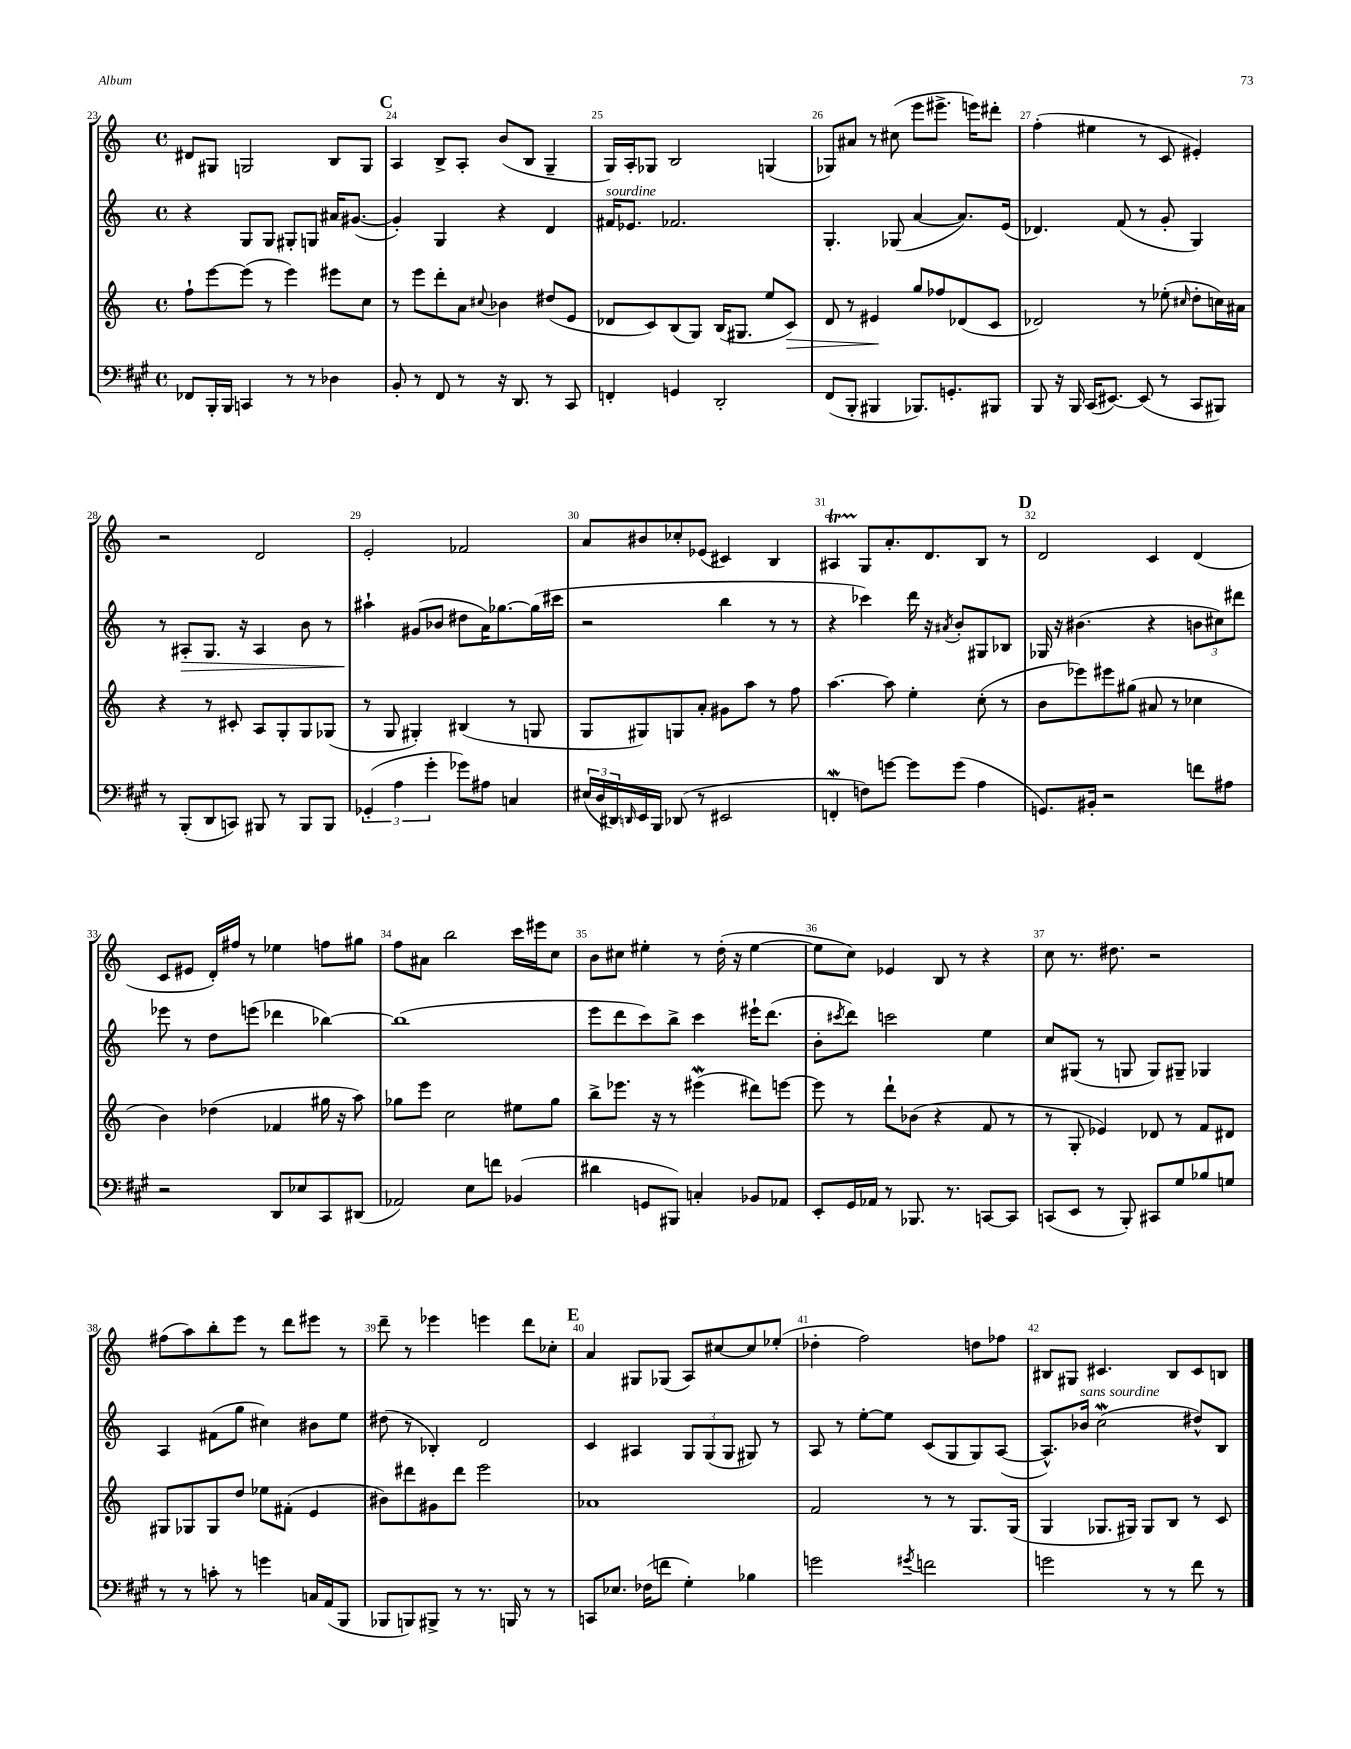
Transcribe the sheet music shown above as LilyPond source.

<<
\new StaffGroup <<
\new Staff = "s0" {
    \clef treble \key c \major \defaultTimeSignature \time 4/4
    dis'8 gis8 g2 b8 g8 |
    \mark \markup { \bold "C" } a4 b8-> a8-. b'8( b8 g4-- |
    g16) a16-. ges8 b2 g4( |
    ges8) ais'8 r8 cis''8( e'''8 eis'''8.-> e'''16) dis'''8-. |
    f''4-.( eis''4 r8 c'8 eis'4-.) |
    r2 d'2 |
    e'2-. fes'2 |
    a'8 bis'8 ces''8-. ees'8( cis'4) b4 |
    ais4\startTrillSpan g8\stopTrillSpan a'8.-. d'8. b8 r8 |
    \mark \markup { \bold "D" } d'2 c'4 d'4( |
    c'8 eis'8 d'16-.) fis''16 r8 ees''4 f''8 gis''8 |
    f''8 ais'8 b''2 c'''16 eis'''16 c''8 |
    b'8 cis''8 eis''4-. r8 d''16-.( r16 eis''4~ |
    eis''8 c''8) ees'4 b8 r8 r4 |
    c''8 r8. dis''8. r2 |
    fis''8( a''8) b''8-. e'''8 r8 d'''8 eis'''8 r8 |
    d'''8-- r8 ees'''4 e'''4 d'''8 ces''8-. |
    \mark \markup { \bold "E" } a'4 gis8 ges8( a8) cis''8~ cis''8 ees''8-.( |
    des''4-. f''2) d''8 fes''8 |
    bis8 gis8 cis'4. bis8 cis'8 b8 \bar "|." |
}
\new Staff = "s1" {
    \clef treble \key c \major \defaultTimeSignature \time 4/4
    r4 g8 g8 gis8-. g8 ais'16 gis'8.~( |
    \mark \markup { \bold "C" } gis'4-.) g4 r4 d'4 |
    fis'16^\markup { \italic "sourdine" } ees'8. fes'2. |
    g4.-. ges8( a'4~ a'8.) e'16( |
    des'4.) f'8( r8 g'8-. g4) |
    r8 ais8-.\> g8. r16 ais4 b'8 r8 |
    ais''4-!\! gis'8( bes'8 dis''8 a'16) ges''8.~ ges''16( cis'''16 |
    r2 b''4 r8 r8 |
    r4 ces'''4) d'''16 r16 \acciaccatura { ais'8 } b'8-. gis8 bes8 |
    \mark \markup { \bold "D" } ges16 r16 bis'4.( r4 \tuplet 3/2 { b'8 cis''8) dis'''8 } |
    ees'''8 r8 d''8 e'''8( des'''4 bes''4~) |
    bes''1( |
    e'''8 d'''8 c'''8) b''8-> c'''4 eis'''16-! d'''8.( |
    b'8-. \acciaccatura { cis'''8 } d'''8) c'''2 e''4 |
    c''8 gis8( r8 g8 g8) gis8-- ges4 |
    a4 fis'8( g''8 cis''4) bis'8 e''8 |
    dis''8( r8 bes4-.) d'2 |
    \mark \markup { \bold "E" } c'4 ais4 \tuplet 3/2 { g8 g8( g8 } gis8) r8 |
    a8 r8 e''8~-. e''8 c'8( g8 g8) a8~( |
    a8.-^) bes'16^\markup { \italic "sans sourdine" } c''2\mordent( dis''8-^) b8 \bar "|." |
}
\new Staff = "s2" {
    \clef treble \key c \major \defaultTimeSignature \time 4/4
    f''8-! e'''8~ e'''8( r8 e'''4) eis'''8 c''8 |
    \mark \markup { \bold "C" } r8 e'''8 d'''8-. a'8 \appoggiatura { cis''8 } bes'4 dis''8( e'8 |
    des'8 c'8) b8( g8) b16( gis8. e''8 c'8\>) |
    d'8 r8 eis'4\! g''8 fes''8 des'8( c'8 |
    des'2) r8 ees''8-.( \grace { cis''16 } d''8-. c''16) ais'16 |
    r4 r8 cis'8-. a8 g8-. g8 ges8( |
    r8 g8 gis4-.) bis4( r8 g8 |
    g8 gis8) g8 a'8-. gis'8 a''8 r8 f''8 |
    a''4.~ a''8 e''4-. c''8-.( r8 |
    \mark \markup { \bold "D" } b'8 ees'''8) eis'''8 gis''8( ais'8 r8 ces''4 |
    b'4) des''4( fes'4 gis''16 r16 a''8) |
    ges''8 e'''8 c''2 eis''8 ges''8 |
    b''8-> ees'''8. r16 r8 eis'''4\mordent( dis'''8) e'''8~ |
    e'''8 r8 d'''8-! bes'8( r4 f'8 r8 |
    r8 g8-. ees'4) des'8 r8 f'8 dis'8 |
    gis8 ges8 ges8 d''8 ees''8 fis'8-.( e'4 |
    bis'8) dis'''8 gis'8 dis'''8 e'''2 |
    \mark \markup { \bold "E" } aes'1 |
    f'2 r8 r8 g8. g16( |
    g4 ges8. gis16) gis8 b8 r8 c'8 \bar "|." |
}
\new Staff = "s3" {
    \clef bass \key a \major \defaultTimeSignature \time 4/4
    fes,8 b,,16-. b,,16 c,4 r8 r8 des4 |
    \mark \markup { \bold "C" } b,8-. r8 fis,8 r8 r16 d,8. r8 cis,8 |
    f,4-. g,4 d,2-. |
    fis,8( b,,8-. bis,,4 bes,,8.) g,8.-. bis,,8 |
    b,,8 r16 b,,16 cis,16( eis,8.~) eis,8( r8 cis,8 bis,,8) |
    r8 b,,8-.( d,8 c,8) bis,,8 r8 bis,,8 bis,,8 |
    \tuplet 3/2 { ges,4-.( a4 gis'4-. } ges'8) ais8 c4 |
    \tuplet 3/2 { eis16( d16 dis,16) } \grace { d,16 } e,16 b,,16 des,8( r8 eis,2 |
    f,4-.\mordent f8) g'8~ g'8 g'8( a4 |
    \mark \markup { \bold "D" } g,8.) bis,16-. r2 f'8 ais8 |
    r2 d,8 ees8 cis,8 dis,8( |
    aes,2) e8 f'8 bes,4( |
    dis'4 g,8 bis,,8) c4-. bes,8 aes,8 |
    e,8-. gis,16 aes,16 r8 bes,,8. r8. c,8~ c,8 |
    c,8( e,8 r8 b,,8-.) cis,8 gis8 bes8 g8 |
    r8 r8 c'8-. r8 g'4 c16 a,16( b,,8 |
    bes,,8 b,,8) bis,,8-> r8 r8. b,,16 r8 r8 |
    \mark \markup { \bold "E" } c,8 ees8. fes16( f'8 gis4-.) bes4 |
    g'2 \acciaccatura { gis'8 } f'2 |
    g'2 r8 r8 fis'8 r8 \bar "|." |
}
>>
>>
\layout { \context { \Score currentBarNumber = #23 \override BarNumber.break-visibility = ##(#f #t #t) barNumberVisibility = #all-bar-numbers-visible } }
